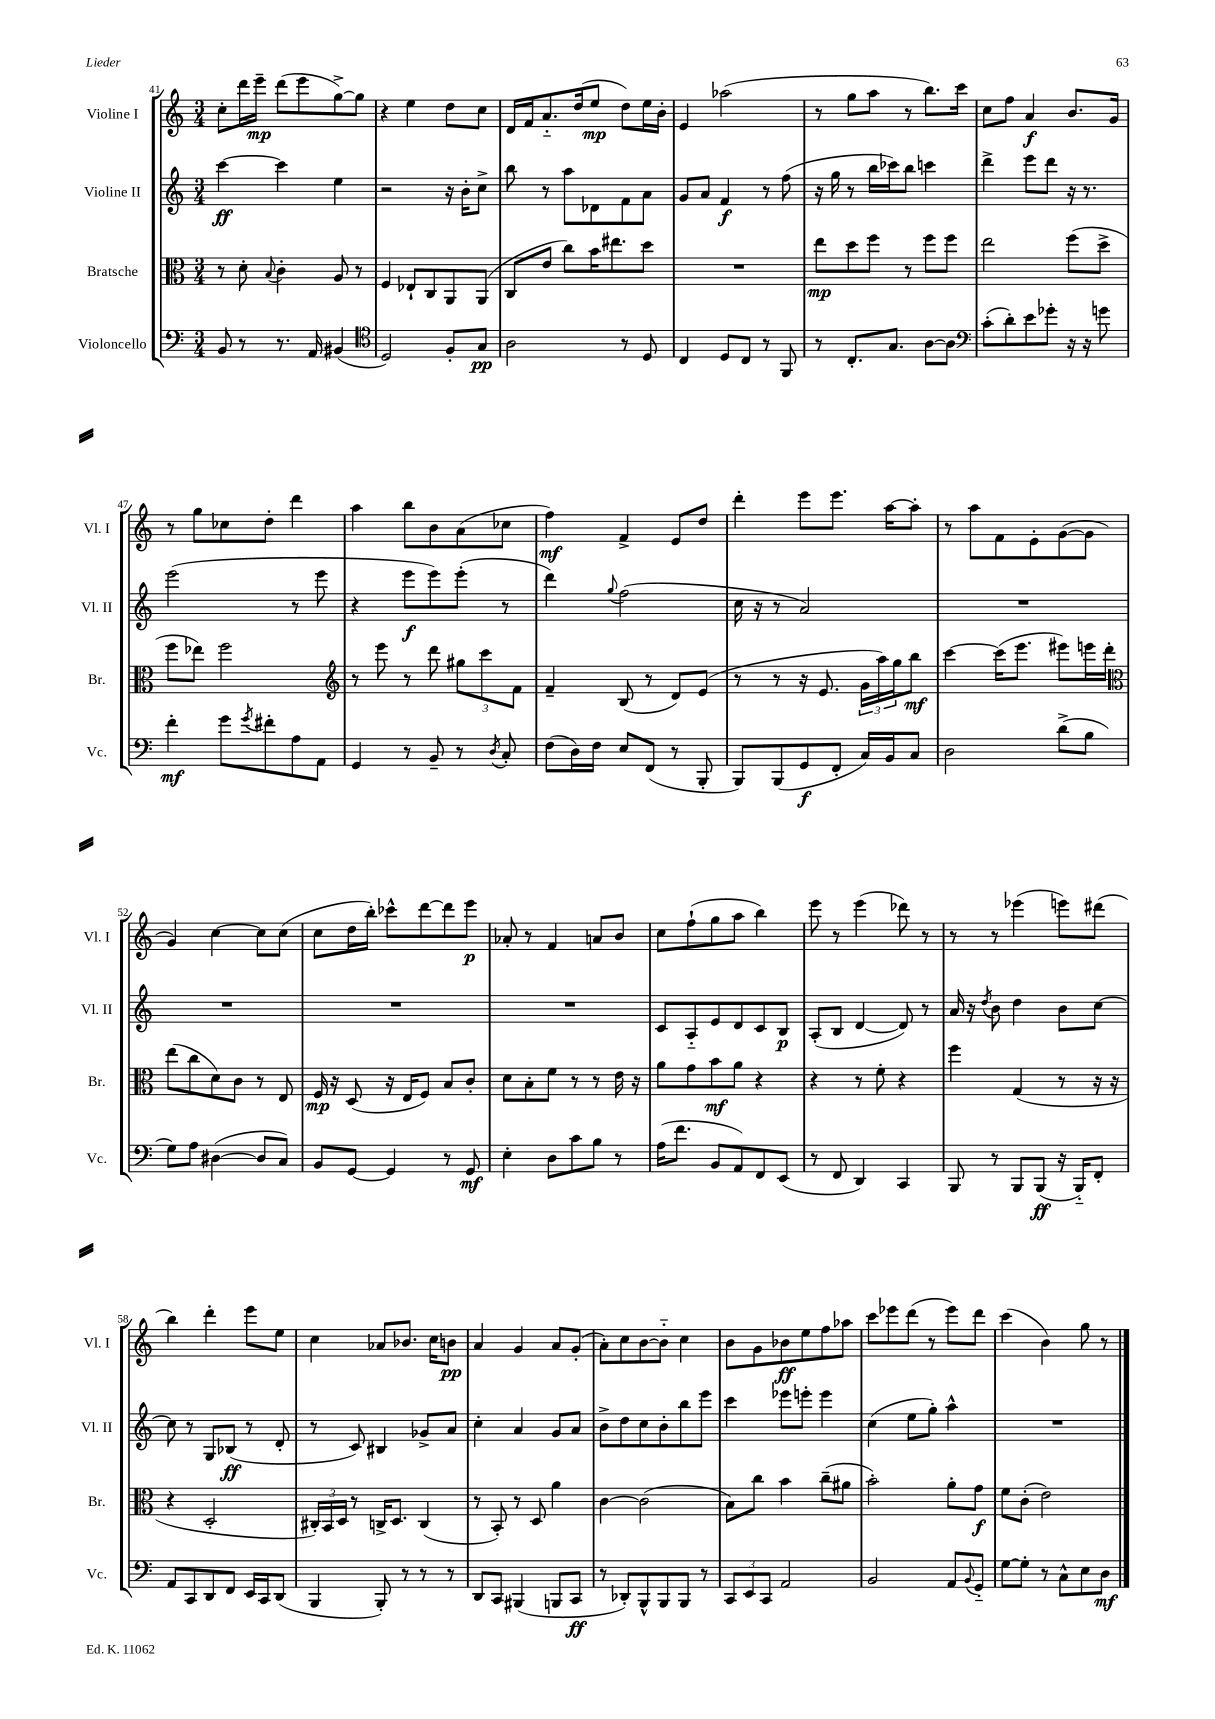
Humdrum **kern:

**kern	**dynam	**kern	**dynam	**kern	**dynam	**kern	**dynam
*part4	*part4	*part3	*part3	*part2	*part2	*part1	*part1
*staff4	*staff4	*staff3	*staff3	*staff2	*staff2	*staff1	*staff1
*I"Violoncello	*	*I"Bratsche	*	*I"Violine II	*	*I"Violine I	*
*I'Vc.	*	*I'Br.	*	*I'Vl. II	*	*I'Vl. I	*
*clefF4	*	*clefC3	*	*clefG2	*	*clefG2	*
*k[]	*	*k[]	*	*k[]	*	*k[]	*
*M3/4	*	*M3/4	*	*M3/4	*	*M3/4	*
=41	=41	=41	=41	=41	=41	=41	=41
8BB/	.	8r	.	[4ccc\	ff	8cc'\L	.
8r	.	8d'\	.	.	.	16ddd\L	.
.	.	.	.	.	.	16eee~\JJ	mp
.	.	8qqB/	.	.	.	.	.
8.r	.	4c'\	.	4ccc\]	.	(8ddd\L	.
.	.	.	.	.	.	8eee\	.
16AA/	.	.	.	.	.	.	.
(4BB#X/	.	8A/	.	4ee\	.	[8gg^\)	.
.	.	8r	.	.	.	8gg\J]	.
=42	=42	=42	=42	=42	=42	=42	=42
*clefC4	*	*	*	*	*	*	*
2D/)	.	4F/	.	2r	.	4r	.
.	.	8E-X`/L	.	.	.	4ee\	.
.	.	8C/	.	.	.	.	.
8F'/L	.	8AA/	.	16r	.	8dd\L	.
.	.	.	.	16b'\KL	.	.	.
8G/J	pp	(8AA/J	.	8cc^\J	.	8cc\J	.
=43	=43	=43	=43	=43	=43	=43	=43
2A\	.	8C/L	.	8bb\	.	16d/LL	.
.	.	.	.	.	.	16f/J	.
.	.	8e/J	.	8r	.	8.a/	.
.	.	8cc\L)	.	8aa\L	.	.	.
.	.	.	.	.	.	(16dd/k	.
.	.	16b\K	.	8d-X\	.	8ee/J	mp
.	.	8.ee#X\	.	.	.	.	.
8r	.	.	.	8f\	.	8dd\L)	.
8D/	.	8dd\J	.	8a\J	.	16ee\L	.
.	.	.	.	.	.	16b'\JJ	.
=44	=44	=44	=44	=44	=44	=44	=44
4C/	.	2.r	.	8g/L	.	4e/	.
.	.	.	.	8a/J	.	.	.
8D/L	.	.	.	4f/	f	(2aa-X\	.
8C/J	.	.	.	.	.	.	.
8r	.	.	.	8r	.	.	.
8FF/	.	.	.	(8ff\	.	.	.
=45	=45	=45	=45	=45	=45	=45	=45
8r	.	8ee\L	mp	16r	.	8r	.
.	.	.	.	16gg\	.	.	.
8.C'/L	.	8dd\	.	8r	.	8gg\L	.
.	.	8ff\J	.	16bb\LL	.	8aa\J	.
8.G/J	.	.	.	16ccc-X\J)	.	.	.
.	.	8r	.	8bb\J	.	8r	.
[8A\L	.	8ff\L	.	4cccn\	.	8.bb\L)	.
8A\J]	.	8ff\J	.	.	.	.	.
.	.	.	.	.	.	16ccc\Jk	.
=46	=46	=46	=46	=46	=46	=46	=46
*clefF4	*	*	*	*	*	*	*
(8c'\L	.	2ee\	.	4ddd^\	.	8cc\L	.
8d'\)	.	.	.	.	.	8ff\J	.
8e\	.	.	.	8eee\L	.	4a/	f
8g-X'\J	.	.	.	8ddd\J	.	.	.
16r	.	(8ff\L	.	16r	.	8.b/L	.
16r	.	.	.	8.r	.	.	.
8gn\	.	8dd^\J	.	.	.	.	.
.	.	.	.	.	.	16g/Jk	.
!!LO:LB:g=z
=47	=47	=47	=47	=47	=47	=47	=47
4f'\	mf	8ff\L	.	(2eee\	.	8r	.
.	.	8ee-X\J)	.	.	.	8gg\L	.
8g\L	.	2ff\	.	.	.	8cc-X\	.
8qg/	.	.	.	.	.	.	.
8f#X'\	.	.	.	.	.	8dd'\J	.
8A\	.	.	.	8r	.	4ddd\	.
8AA\J	.	.	.	8eee\	.	.	.
=48	=48	=48	=48	=48	=48	=48	=48
*	*	*clefG2	*	*	*	*	*
4GG/	.	8r	.	4r	.	4aa\	.
.	.	8eee\	.	.	.	.	.
8r	.	8r	.	8eee\L	f	8bb\L	.
8BB~/	.	8ddd\	.	8eee\)	.	8b\	.
8r	.	12gg#X\L	.	(8eee'\J	.	(8a\	.
.	.	12ccc\	.	.	.	.	.
8qD/	.	.	.	.	.	.	.
8C'/	.	.	.	8r	.	8cc-X\J	.
.	.	12f\J	.	.	.	.	.
=49	=49	=49	=49	=49	=49	=49	=49
(8F\L	.	4f~/	.	4ddd\)	.	4ff\)	mf
16D\L)	.	.	.	.	.	.	.
16F\JJ	.	.	.	.	.	.	.
.	.	.	.	8qqgg/	.	.	.
8E/L	.	(8B/	.	(2ff\	.	4f^/	.
(8FF/J	.	8r	.	.	.	.	.
8r	.	8d/L)	.	.	.	8e/L	.
8BBB'/	.	(8e/J	.	.	.	8dd/J	.
=50	=50	=50	=50	=50	=50	=50	=50
8BBB/L)	.	8r	.	16cc\	.	4ddd'\	.
.	.	.	.	16r	.	.	.
(8BBB/	.	8r	.	8r	.	.	.
8GG/	f	16r	.	2a/)	.	8eee\L	.
.	.	8.e/	.	.	.	.	.
8FF'/J	.	.	.	.	.	8.eee\J	.
16C/LL)	.	24g\LL	.	.	.	.	.
.	.	24aa\)	.	.	.	.	.
16BB/J	.	.	.	.	.	[16aa\KL	.
.	.	24gg\J	.	.	.	.	.
8C/J	.	8bb\J	mf	.	.	8aa'\J]	.
=51	=51	=51	=51	=51	=51	=51	=51
2D\	.	[4ccc\	.	2.r	.	8r	.
.	.	.	.	.	.	8aa\L	.
.	.	(16ccc\KL]	.	.	.	8f\	.
.	.	8.eee\J	.	.	.	.	.
.	.	.	.	.	.	8e'\	.
(8d^\L	.	8eee#X\L)	.	.	.	([8g\	.
8B\J	.	16eeen\L	.	.	.	8g\J]	.
.	.	16ddd'\JJ	.	.	.	.	.
!!LO:LB:g=z
=52	=52	=52	=52	=52	=52	=52	=52
*	*	*clefC3	*	*	*	*	*
8G\L)	.	(8ee\L	.	2.r	.	4g/)	.
8A\J	.	8cc\	.	.	.	.	.
([4D#X\	.	8d\)	.	.	.	[4cc\	.
.	.	8c\J	.	.	.	.	.
8D#/L]	.	8r	.	.	.	8cc\L]	.
8C/J)	.	8E/	.	.	.	(8cc\J	.
=53	=53	=53	=53	=53	=53	=53	=53
8BB/L	.	16F/	mp	2.r	.	8cc\L	.
.	.	16r	.	.	.	.	.
[8GG/J	.	(8D/	.	.	.	16dd\L	.
.	.	.	.	.	.	16bb'\JJ)	.
4GG/]	.	16r	.	.	.	8ccc-X^^\L	.
.	.	16E/KL	.	.	.	.	.
.	.	8F/J)	.	.	.	[8ddd\	.
8r	.	8B/L	.	.	.	8ddd\]	.
8GG/	mf	8c'/J	.	.	.	8eee\J	p
=54	=54	=54	=54	=54	=54	=54	=54
4E'\	.	8d\L	.	2.r	.	8a-X'/	.
.	.	8B'\	.	.	.	8r	.
8D\L	.	8f\J	.	.	.	4f/	.
8c\	.	8r	.	.	.	.	.
8B\J	.	8r	.	.	.	8an/L	.
8r	.	16e\	.	.	.	8b/J	.
.	.	16r	.	.	.	.	.
=55	=55	=55	=55	=55	=55	=55	=55
(16A\KL	.	8a\L	.	8c/L	.	8cc\L	.
8.f\J	.	.	.	.	.	.	.
.	.	8g\	.	8A/	.	(8ff`\	.
8BB/L	.	8b\	mf	8e/	.	8gg\	.
8AA/)	.	8a\J	.	8d/	.	8aa\J	.
8FF/	.	4r	.	8c/	.	4bb\)	.
(8EE/J	.	.	.	8B/J	p	.	.
=56	=56	=56	=56	=56	=56	=56	=56
8r	.	4r	.	(8A'/L	.	8eee\	.
8FF/	.	.	.	8B/J	.	8r	.
4DD/)	.	8r	.	[4d/	.	(4eee\	.
.	.	8f'\	.	.	.	.	.
4CC/	.	4r	.	8d/])	.	8ddd-X\)	.
.	.	.	.	8r	.	8r	.
=57	=57	=57	=57	=57	=57	=57	=57
8BBB/	.	4ff\	.	16a/	.	8r	.
.	.	.	.	16r	.	.	.
.	.	.	.	8qdd/	.	.	.
8r	.	.	.	8b\	.	8r	.
8BBB/L	.	(4G/	.	4dd\	.	(4eee-X\	.
(8BBB/J	ff	.	.	.	.	.	.
16r	.	8r	.	8b\L	.	8eeen\L)	.
16BBB/KL)	.	.	.	.	.	.	.
8FF'/J	.	16r	.	[8cc\J	.	(8ddd#X\J	.
.	.	16r	.	.	.	.	.
!!LO:LB:g=z
=58	=58	=58	=58	=58	=58	=58	=58
8AA/L	.	4r	.	8cc\]	.	4bb\)	.
8CC/	.	.	.	8r	.	.	.
8DD/	.	2D'/	.	8G/L	.	4ddd'\	.
8FF/J	.	.	.	(8B-X/J	ff	.	.
16EE/LL	.	.	.	8r	.	8eee\L	.
16CC/J	.	.	.	.	.	.	.
(8DD/J	.	.	.	8d'/	.	8ee\J	.
=59	=59	=59	=59	=59	=59	=59	=59
4BBB/	.	24C#X'/LL)	.	8r	.	4cc\	.
.	.	24BB/	.	.	.	.	.
.	.	24D/JJ	.	.	.	.	.
.	.	8r	.	8c/)	.	.	.
8BBB'/)	.	16Cn^/KL	.	4B#X/	.	8a-X/L	.
.	.	8.D/J	.	.	.	.	.
8r	.	.	.	.	.	8.b-X/J	.
8r	.	(4C/	.	8g-X^/L	.	.	.
.	.	.	.	.	.	16cc\KL	.
8r	.	.	.	8a/J	.	8bn\J	pp
=60	=60	=60	=60	=60	=60	=60	=60
8DD/L	.	8r	.	4cc'\	.	4a/	.
8CC/J	.	8BB'/)	.	.	.	.	.
(4BBB#X/	.	8r	.	4a/	.	4g/	.
.	.	8D/	.	.	.	.	.
8BBBn/L	.	4a\	.	8g/L	.	8a/L	.
8CC/J	ff	.	.	8a/J	.	(8g'/J	.
=61	=61	=61	=61	=61	=61	=61	=61
8r	.	[4c\	.	8b^\L	.	8a'\L)	.
8DD-X'/L)	.	.	.	8dd\	.	8cc\	.
8BBB^^/	.	(2c\]	.	8cc\	.	[8b\	.
8BBB/	.	.	.	8b'\	.	8b\J]	.
8BBB/J	.	.	.	8bb\	.	4cc\	.
8r	.	.	.	8eee\J	.	.	.
=62	=62	=62	=62	=62	=62	=62	=62
12CC/L	.	8B\L)	.	4ccc\	.	8b\L	.
12EE/	.	.	.	.	.	.	.
.	.	8cc\J	.	.	.	8g\	.
12CC/J	.	.	.	.	.	.	.
2AA/	.	4b\	.	8eee-X\L	.	8b-X\	ff
.	.	.	.	8eeen'\J	.	8ee\	.
.	.	(8cc~\L	.	4eee\	.	8ff\	.
.	.	8a#X\J	.	.	.	8aa-X\J	.
=63	=63	=63	=63	=63	=63	=63	=63
2BB/	.	2b'\)	.	(4cc\	.	8ccc\L	.
.	.	.	.	.	.	8eee-X\	.
.	.	.	.	8ee\L	.	(8ddd\J	.
.	.	.	.	8gg'\J)	.	8r	.
8AA/L	.	8a'\L	.	4aa^^\	.	8eee-\L)	.
8qqBB/	.	.	.	.	.	.	.
8GG/J	.	8g\J	f	.	.	8ddd\J	.
=64	=64	=64	=64	=64	=64	=64	=64
[8G\L	.	8f\L	.	2.r	.	(4ccc\	.
8G'\J]	.	(8c'\J	.	.	.	.	.
8r	.	2e\)	.	.	.	4b\)	.
8C^^\L	.	.	.	.	.	.	.
8E\	.	.	.	.	.	8gg\	.
8D\J	mf	.	.	.	.	8r	.
==	==	==	==	==	==	==	==
*-	*-	*-	*-	*-	*-	*-	*-
